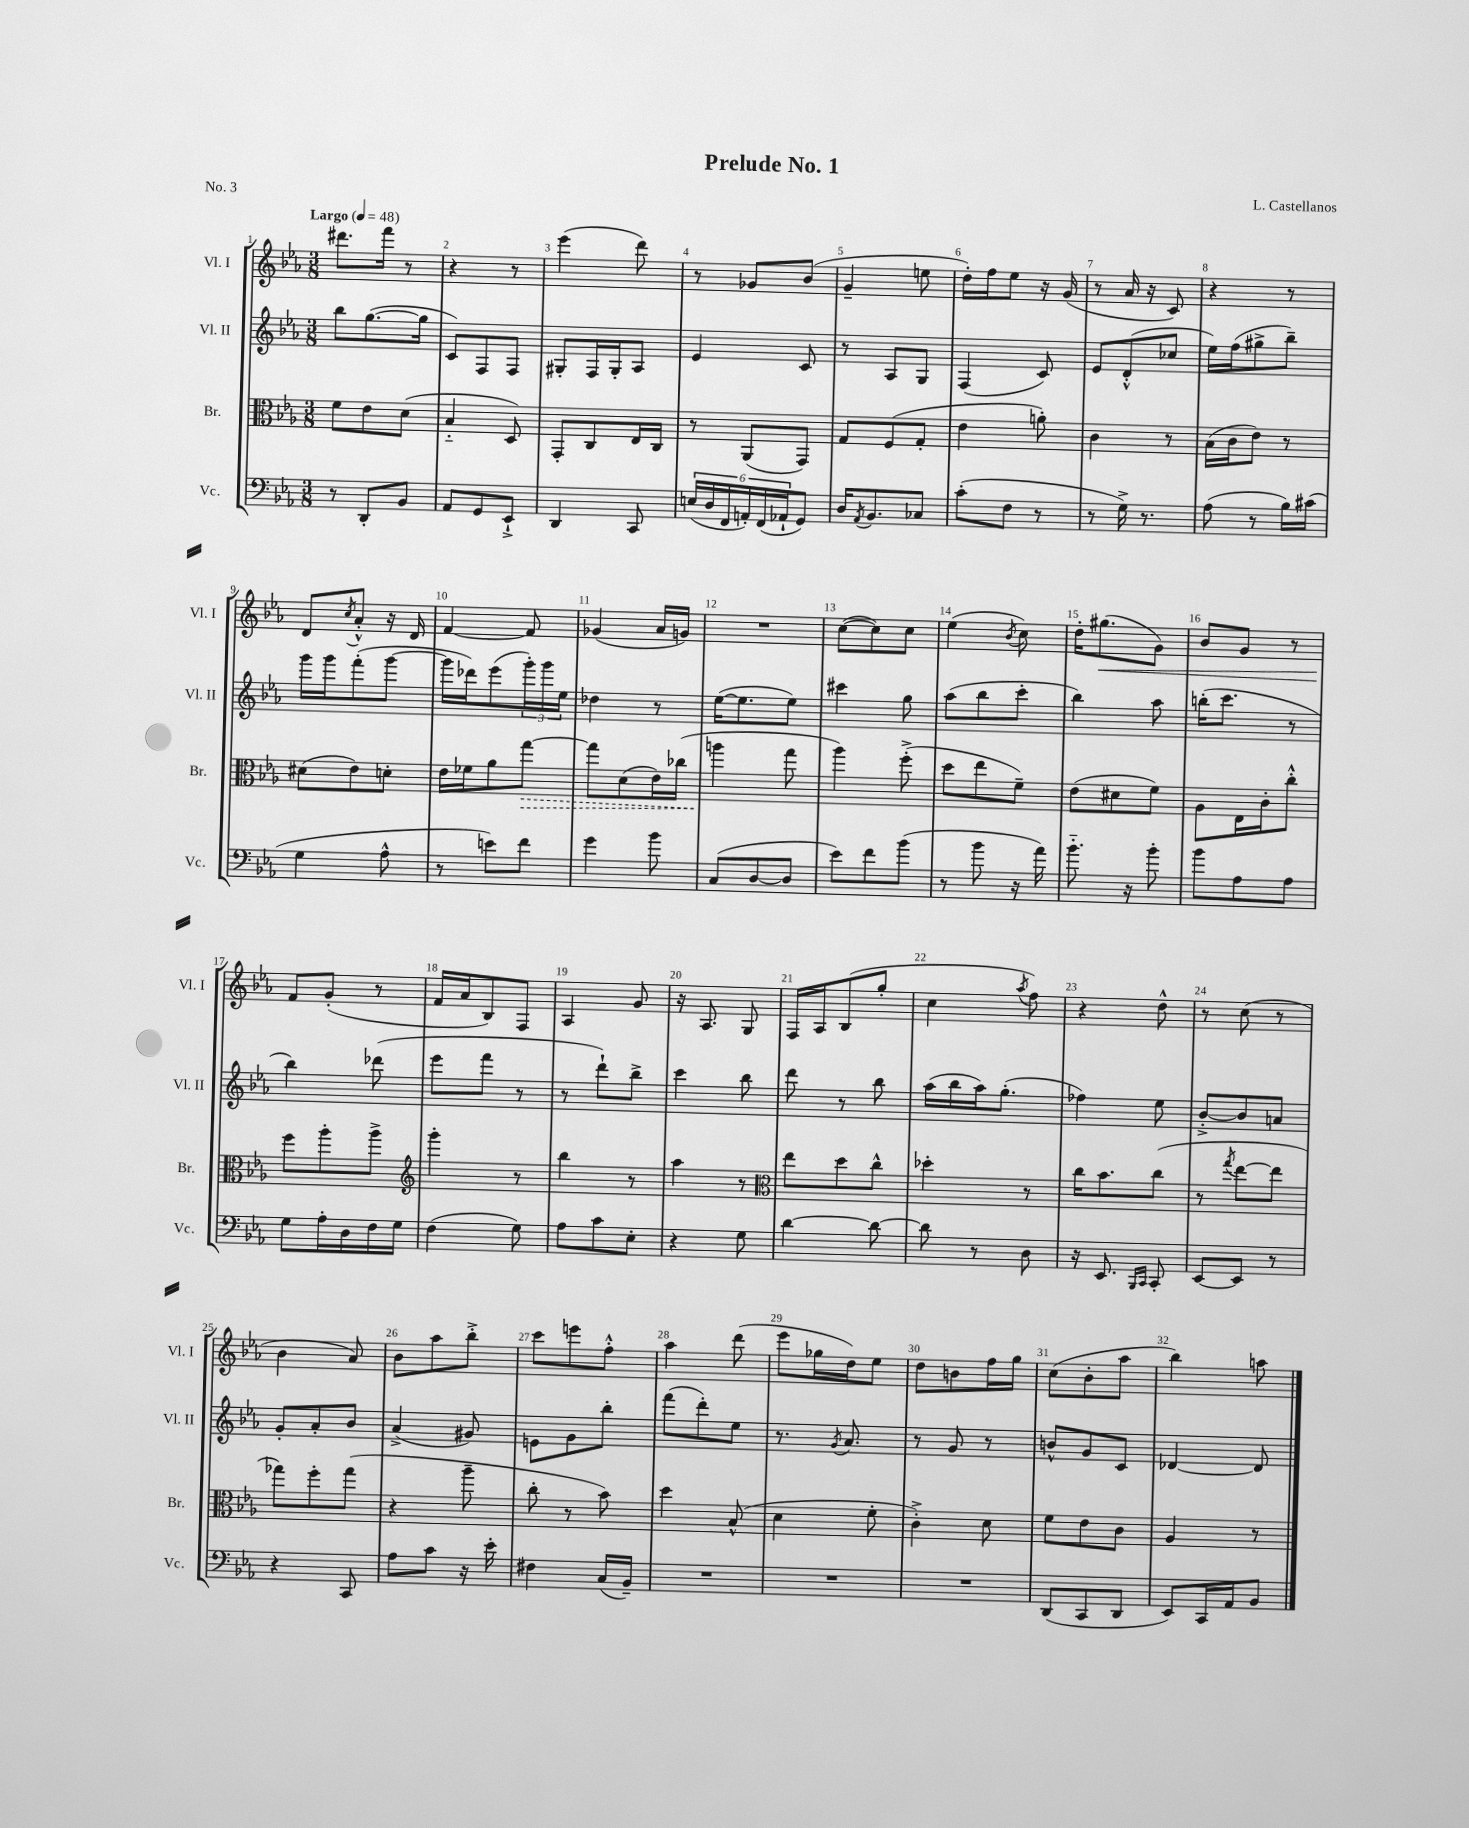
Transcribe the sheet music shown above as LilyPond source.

\header { title = "Prelude No. 1" composer = "L. Castellanos" piece = "No. 3" }
<<
\new StaffGroup <<
\new Staff = "s0" \with { instrumentName = "Vl. I" shortInstrumentName = "Vl. I" } {
    \clef treble \key ees \major \numericTimeSignature \time 3/8 \tempo "Largo" 4 = 48
    dis'''8. f'''16 r8 |
    r4 r8 |
    ees'''4( d'''8) |
    r8 ges'8 bes'8( |
    g'4-- e''8 |
    d''16-.) f''16 ees''8 r16 g'16( |
    r8 aes'16 r16 c'8) |
    r4 r8 |
    d'8 \acciaccatura { c''8 } aes'8-.-^ r16 d'16 |
    f'4~ f'8 |
    ges'4( aes'16 g'16) |
    R4. |
    c''8~( c''8) c''8 |
    ees''4( \acciaccatura { bes'8 } c''8) |
    d''16-. gis''8.\<( g'8) |
    bes'8 g'8 r8 |
    f'8\! g'8-.( r8 |
    f'16 aes'16 bes8) f8 |
    aes4 g'8 |
    r16 aes8. g8 |
    f16 aes16 bes8( g''8-. |
    c''4 \acciaccatura { aes''8 } f''8) |
    r4 d''8-^ |
    r8 c''8( r8 |
    bes'4 aes'8) |
    bes'8 aes''8 bes''8-.-> |
    c'''8 e'''8 f''8-.-^ |
    aes''4 d'''8( |
    ees'''8 ges''16 d''16) ees''8 |
    d''8 b'8 f''16 g''16 |
    c''8( bes'8-. aes''8 |
    bes''4) a''8 \bar "|." |
}
\new Staff = "s1" \with { instrumentName = "Vl. II" shortInstrumentName = "Vl. II" } {
    \clef treble \key ees \major \numericTimeSignature \time 3/8
    bes''8 g''8.~( g''16 |
    c'8) f8 f8 |
    gis8-. f16 gis16-. aes8 |
    ees'4 c'8 |
    r8 aes8 g8 |
    f4( c'8) |
    ees'8 d'8-.-^( ces''8 |
    ees''16) f''16( gis''8-> bes''8--) |
    g'''16 g'''16 f'''8-.( g'''8~ |
    g'''16 des'''16) ees'''8( \tuplet 3/2 { g'''16-.) g'''16 ees''16 } |
    des''4 r8 |
    ees''16~( ees''8. ees''8) |
    cis'''4 g''8 |
    aes''8( bes''8 c'''8-. |
    bes''4) aes''8 |
    b''16-.( c'''8. r8 |
    bes''4) des'''8( |
    ees'''8 f'''8 r8 |
    r8 d'''8-!) bes''8-> |
    c'''4 bes''8 |
    d'''8 r8 bes''8 |
    aes''16( bes''16 aes''16) g''8.-.( |
    fes''4) ees''8 |
    bes'8~-.-> bes'8 a'8 |
    g'8-. aes'8-. bes'8 |
    aes'4->( gis'8) |
    e'8 g'8 bes''8-. |
    f'''8( d'''8-.) ees''8 |
    r8. \acciaccatura { g'8 } aes'8. |
    r8 g'8 r8 |
    b'8-^ g'8 c'8 |
    des'4~ des'8 \bar "|." |
}
\new Staff = "s2" \with { instrumentName = "Br." shortInstrumentName = "Br." } {
    \clef alto \key ees \major \numericTimeSignature \time 3/8
    f'8 ees'8 d'8( |
    bes4-_ d8) |
    g,8-. c8 ees16 c16 |
    r8 aes,8( g,8) |
    g8 f8( g8-. |
    ees'4 a'8-.) |
    c'4 r8 |
    bes16( c'16 ees'8) r8 |
    dis'8( ees'8) d'8-. |
    ees'16 fes'16 aes'8 \once \override Hairpin.style = #'dashed-line g''8~\> |
    g''8 d'8( ees'16) ces''16( |
    a''4\! g''8 |
    aes''4) f''8-.->( |
    d''8 ees''8 f'8--) |
    ees'8( dis'8 f'8) |
    aes8 ees16 c'16-. c''8-.-^ |
    f''8 aes''8-. aes''8-> |
    \clef treble g'''4-. r8 |
    bes''4 r8 |
    aes''4 r8 |
    \clef alto ees''8 d''8 c''8-^ |
    des''4-. r8 |
    c''16 bes'8. c''8( |
    r8 \acciaccatura { g''8 } ees''8~ ees''8 |
    ges''8) f''8-. ges''8( |
    r4 aes''8-- |
    c''8-. r8 bes'8) |
    d''4 bes8-^( |
    d'4 f'8-. |
    c'4-.->) d'8 |
    f'8 ees'8 c'8 |
    aes4 r8 \bar "|." |
}
\new Staff = "s3" \with { instrumentName = "Vc." shortInstrumentName = "Vc." } {
    \clef bass \key ees \major \numericTimeSignature \time 3/8
    r8 d,8-. bes,8 |
    aes,8 g,8 ees,8-!-> |
    d,4 c,8 |
    \tuplet 6/4 { e16( d16 f,16 a,16-.) f,16( aes,16-! } g,8) |
    d16 \acciaccatura { aes,8 } bes,8. ces8 |
    c'8-.( f8 r8 |
    r8 g16->) r8. |
    aes8( r8 bes16) cis'16( |
    g4 aes8-^ |
    r8 e'8) f'8 |
    g'4 bes'8 |
    c8( d8~ d8 |
    ees'8) f'8 bes'8( |
    r8 bes'8 r16 aes'16) |
    bes'8.-_ r16 bes'8-. |
    bes'8 aes8 aes8 |
    g8 aes16-. d16 f16 g16 |
    f4( g8) |
    aes8 c'8 ees8-. |
    r4 g8 |
    d'4~ d'8~ |
    d'8 r8 d8 |
    r16 ees,8. \grace { bes,,16 c,16 } c,8-. |
    ees,8~ ees,8 r8 |
    r4 c,8 |
    aes8 c'8 r16 ees'16-. |
    fis4 c16( bes,16--) |
    R4. |
    R4. |
    R4. |
    d,8( c,8 d,8 |
    ees,8) c,16 aes,16 bes,8 \bar "|." |
}
>>
>>
\layout { \context { \Score \override BarNumber.break-visibility = ##(#f #t #t) barNumberVisibility = #all-bar-numbers-visible } }
